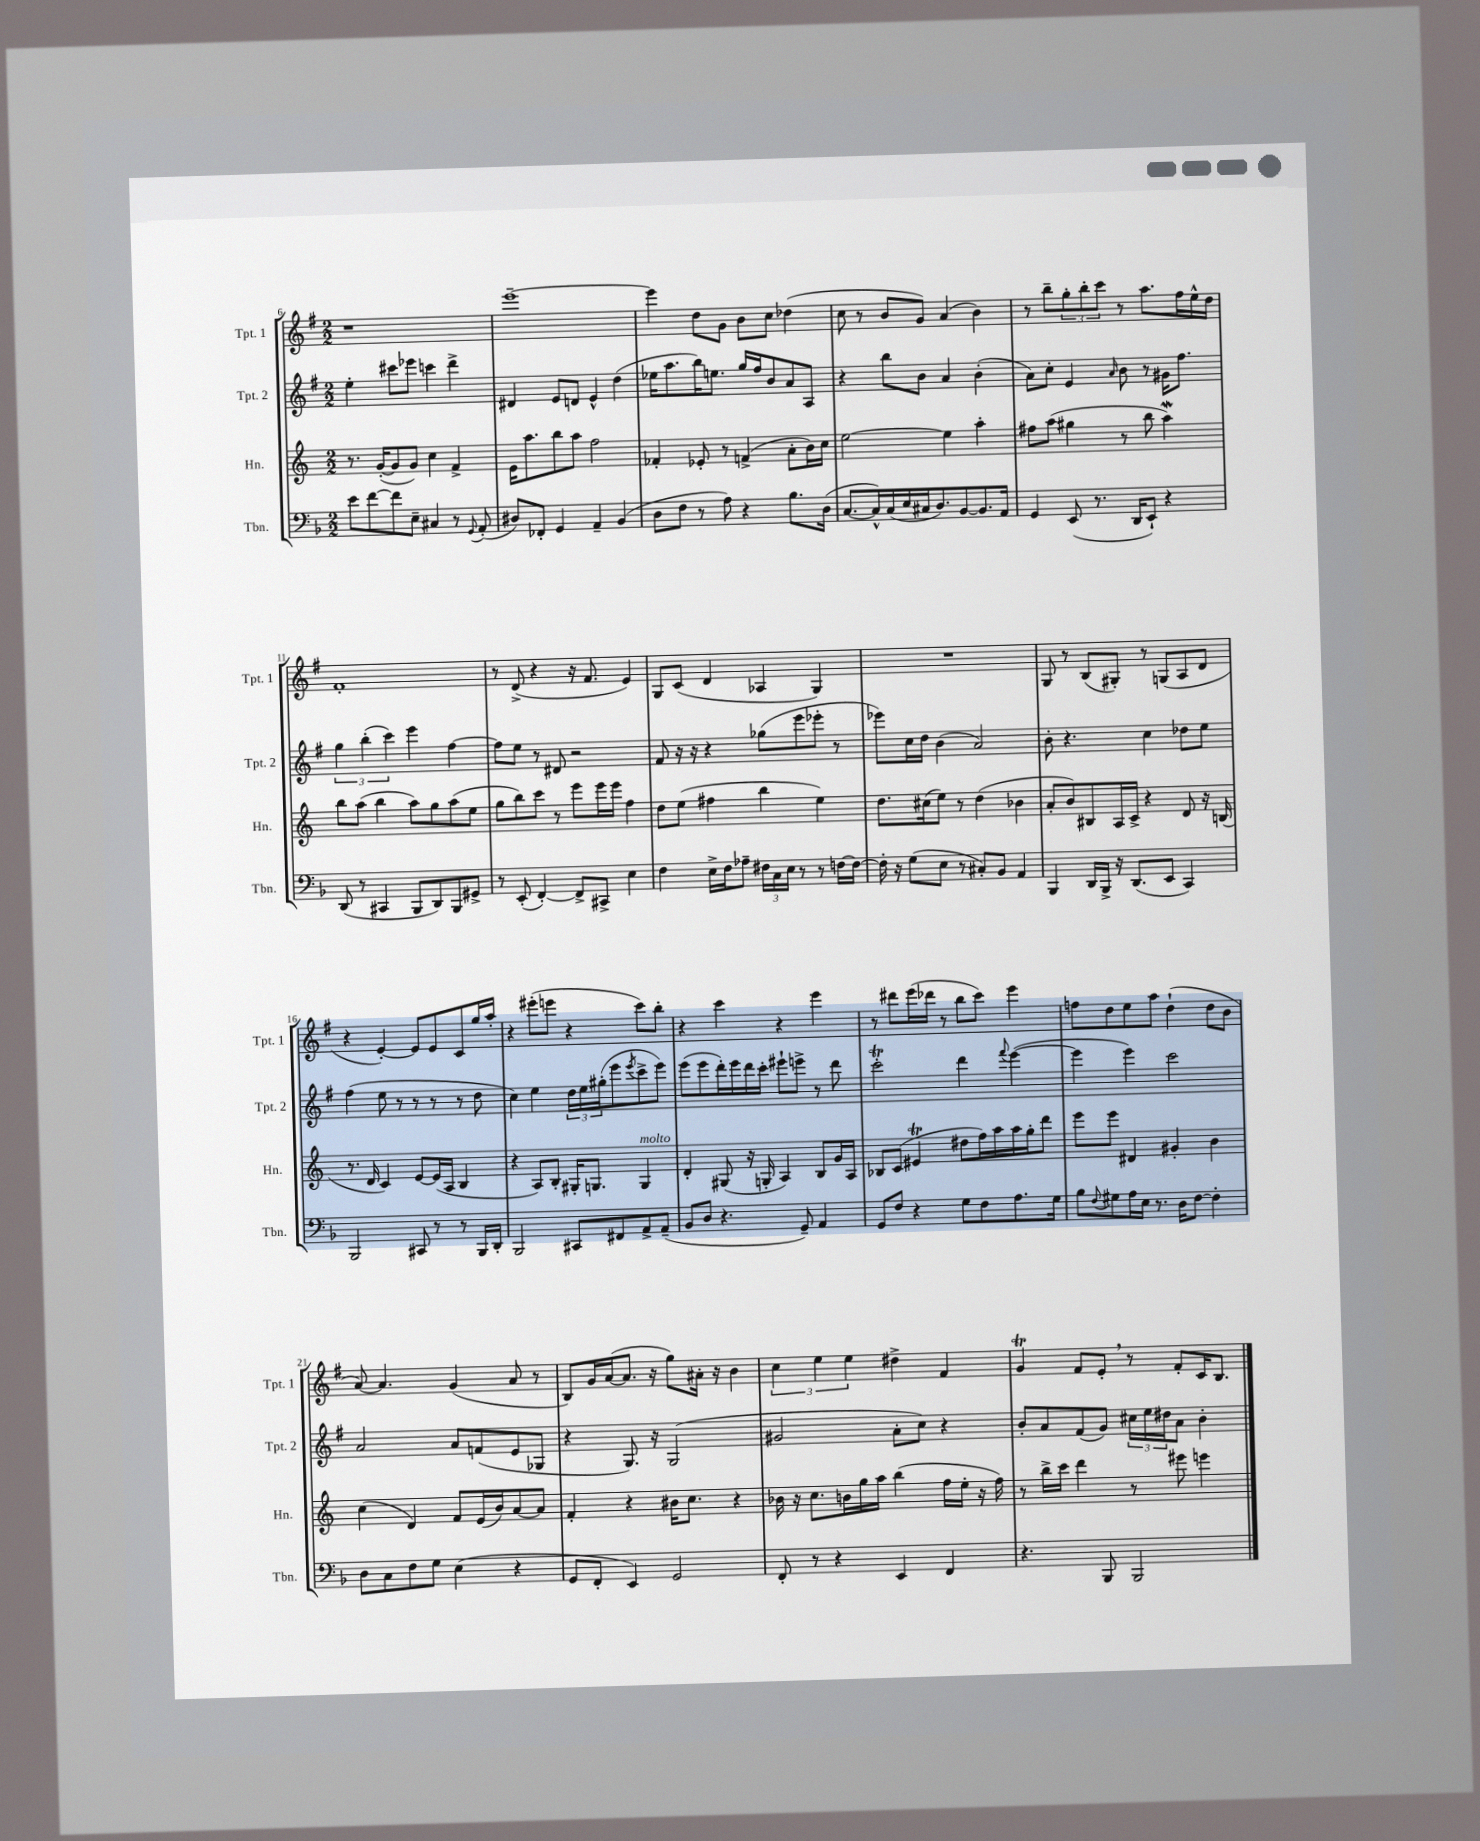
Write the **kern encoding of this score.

**kern	**kern	**kern	**kern
*staff4	*staff3	*staff2	*staff1
*clefF4	*clefG2	*clefG2	*clefG2
*k[b-]	*k[]	*k[f#]	*k[f#]
*M2/2	*M2/2	*M2/2	*M2/2
8e	8.r	4ee'	1r
[8f	.	.	.
.	([16g'	.	.
8f]	8g]	8ccc#	.
8E~	8g)	8eee-	.
4C#	4cc	4ccc	.
8r	4f^	4ddd^	.
8qqGG	.	.	.
(8AA'	.	.	.
=	=	=	=
8D#)	16e	4d#	[1eee~
.	8.aa	.	.
8FF-'	.	.	.
4GG	8bb	8e	.
.	8aa	8d	.
4AA~	2ff	4e^^	.
(4BB-	.	(4dd	.
=	=	=	=
8D	4f-'	16ee-	4eee]
.	.	8.aa	.
8F	.	.	.
8r	8e-'	16bb)	8dd
.	.	8.ee	.
8A)	8r	.	8g
4r	(4f^	16gg	8b
.	.	16ff#	.
.	.	8b	8cc
8.B-	8a'	8a	(4dd-
.	16b)	8A	.
(16D	16cc	.	.
=	=	=	=
[8.C	[2ee	4r	8cc
.	.	.	8r
16C^^])	.	.	.
(16C	.	8bb	8b
16E	.	.	.
16C#	.	8b	8g)
8.D)	.	.	.
.	4ee]	4a	(4a
[8BB-	.	.	.
8.BB-]	4aa'	(4b'	4b)
16AA	.	.	.
=	=	=	=
4GG	8ff#	8a)	8r
.	(8aa	8cc'	8bb~
(8EE	4gg#	4e	12gg'
.	.	.	12bb'
8.r	.	.	.
.	.	.	12ccc
.	.	16qqa	.
.	8r	8b	8r
16DD	.	.	.
8EE`)	8bb	8r	8.aa
4r	4aa)	16g#	.
.	.	8.ff#	16ff#
.	.	.	16ee^^
.	.	.	16dd
=	=	=	=
(8DD	8bb	6gg	1f#'
8r	(8aa	.	.
.	.	(6bb'	.
4CC#	4bb	.	.
.	.	6ccc)	.
8BBB-	8aa)	4eee	.
8DD)	8gg	.	.
8BBB-	(8aa	[4ff#	.
8GG#^	8ee	.	.
=	=	=	=
8r	8gg	8ff#]	8r
(8EE'	8bb)	8ee	(8d^
[4FF')	8ccc	8r	4r
.	8r	8d#	.
8FF^]	8eee	2r	16r
.	.	.	8.f#
8CC#^	16eee	.	.
.	16eee	.	.
4E	4ff	.	4e)
=	=	=	=
4F	8dd	8f#	8G
.	(8ee	16r	(8c
.	.	16r	.
16E^	4ff#	4r	4d
16F	.	.	.
8A-~	.	.	.
24F#	4bb	(8gg-	4A-
24C	.	.	.
24E	.	.	.
8r	.	8eee	.
8r	4ee)	8eee-'	4G)
[16F	.	8r	.
16F_	.	.	.
=	=	=	=
16F']	8.dd	8eee-)	1r
16r	.	.	.
(8G	.	16cc	.
.	(16cc#	16dd	.
8E	8ee)	(4b	.
8r	8r	.	.
8C#')	(4dd	2a)	.
8BB-	.	.	.
4AA	4b-	.	.
=	=	=	=
4BBB-	8a'	8b'	8G
.	8b)	4.r	8r
16DD	8B#	.	(8B
16BBB-^	.	.	.
16r	16A	.	8G#')
(8.DD	16c^	.	.
.	4r	4cc	8r
8EE	.	.	(8G
4CC)	8d	8dd-	8A
.	16r	8ee	8d
.	(16B	.	.
=	=	=	=
2BBB-	8.r	(4ff#	4r
.	16d	.	.
.	4c)	8ee	[4e')
.	.	8r	.
8CC#	[8e	8r	8e]
8r	(16e]	8r	8e
.	16A	.	.
8r	4B	8r	8c
16BBB-	.	8dd	16gg
16DD'	.	.	16aa'
=	=	=	=
2BBB-	4r	4cc)	4r
.	8A)	4ee	(8eee#'
.	8B'	.	8eee
8CC#	16G#'	24dd	4r
.	.	24ee	.
.	8.G	.	.
.	.	(24gg#'	.
8FF#	.	8eee	.
.	.	8qeee	.
8AA^	4G	8ccc^	8ccc)
(8AA~	.	8eee)	8bb'
=	=	=	=
8BB-	4d'	(8eee	4r
8D	.	8eee	.
4.r	(8G#	16ddd')	4ccc
.	.	16eee	.
.	16r	16ddd	.
.	16G'	16ccc'	.
.	4A)	8eee#`	4r
8GG~)	.	8eee^	.
4AA	8B	8r	4eee
.	16g	8ddd	.
.	16A	.	.
=	=	=	=
8GG	8B-	2ccc'	8r
8F	(8c	.	8ddd#
4r	4e#	.	(16eee
.	.	.	16ddd-
.	.	.	8r
8G	8dd#	4ddd	8bb
8F	16ff)	.	8ccc)
.	16aa	.	.
.	.	8qqfff#	.
8.A	16aa	([4eee	4eee
.	16gg'	.	.
.	8ddd	.	.
16G	.	.	.
=	=	=	=
8B-	8eee	4eee]	8ff
8qqF	.	.	.
8G#	8eee	.	8dd
16A	4d#	4eee)	8ee
16E	.	.	.
8.r	.	.	8aa
.	4g#'	2ccc	(4dd`
16D	.	.	.
[8F	.	.	.
4F']	4b	.	8dd
.	.	.	8b
=	=	=	=
8D	(4cc	2a	[8a)
8C	.	.	4.a]
8F	4d)	.	.
8G	.	.	.
(4E	8f	8a	(4g
.	(16e	(8f	.
.	16b)	.	.
4r	[8a	8e	8a
.	8a]	8G-	8r
=	=	=	=
8GG	4f'	4r	8B)
8FF'	.	.	16g
.	.	.	([16a
4EE)	4r	8.G)	8.a]
.	.	16r	16r
2GG	16b#	(2G	8gg)
.	8.cc	.	.
.	.	.	16a#'
.	.	.	16r
.	4r	.	4b
=	=	=	=
8FF'	16b-	2g#	6cc
.	16r	.	.
8r	8.cc	.	.
.	.	.	6ee
4r	.	.	.
.	16b	.	.
.	.	.	6ee
.	16gg	.	.
.	16aa	.	.
4EE	(4bb	8a'	4dd#^
.	.	8cc)	.
4FF	16ff	4r	4f#
.	16ee'	.	.
.	16r	.	.
.	16ff)	.	.
=	=	=	=
4.r	8r	8b'	4g
.	16bb^	8a	.
.	16ccc	.	.
.	4ddd	(8f#	8f#
8BBB-	.	8g)	8e'
2BBB-	8r	24cc#	8r
.	.	24ee	.
.	.	24dd#	.
.	8eee#	8a	8f#'
.	4eee	4b'	16c
.	.	.	8.B
==	==	==	==
*-	*-	*-	*-
